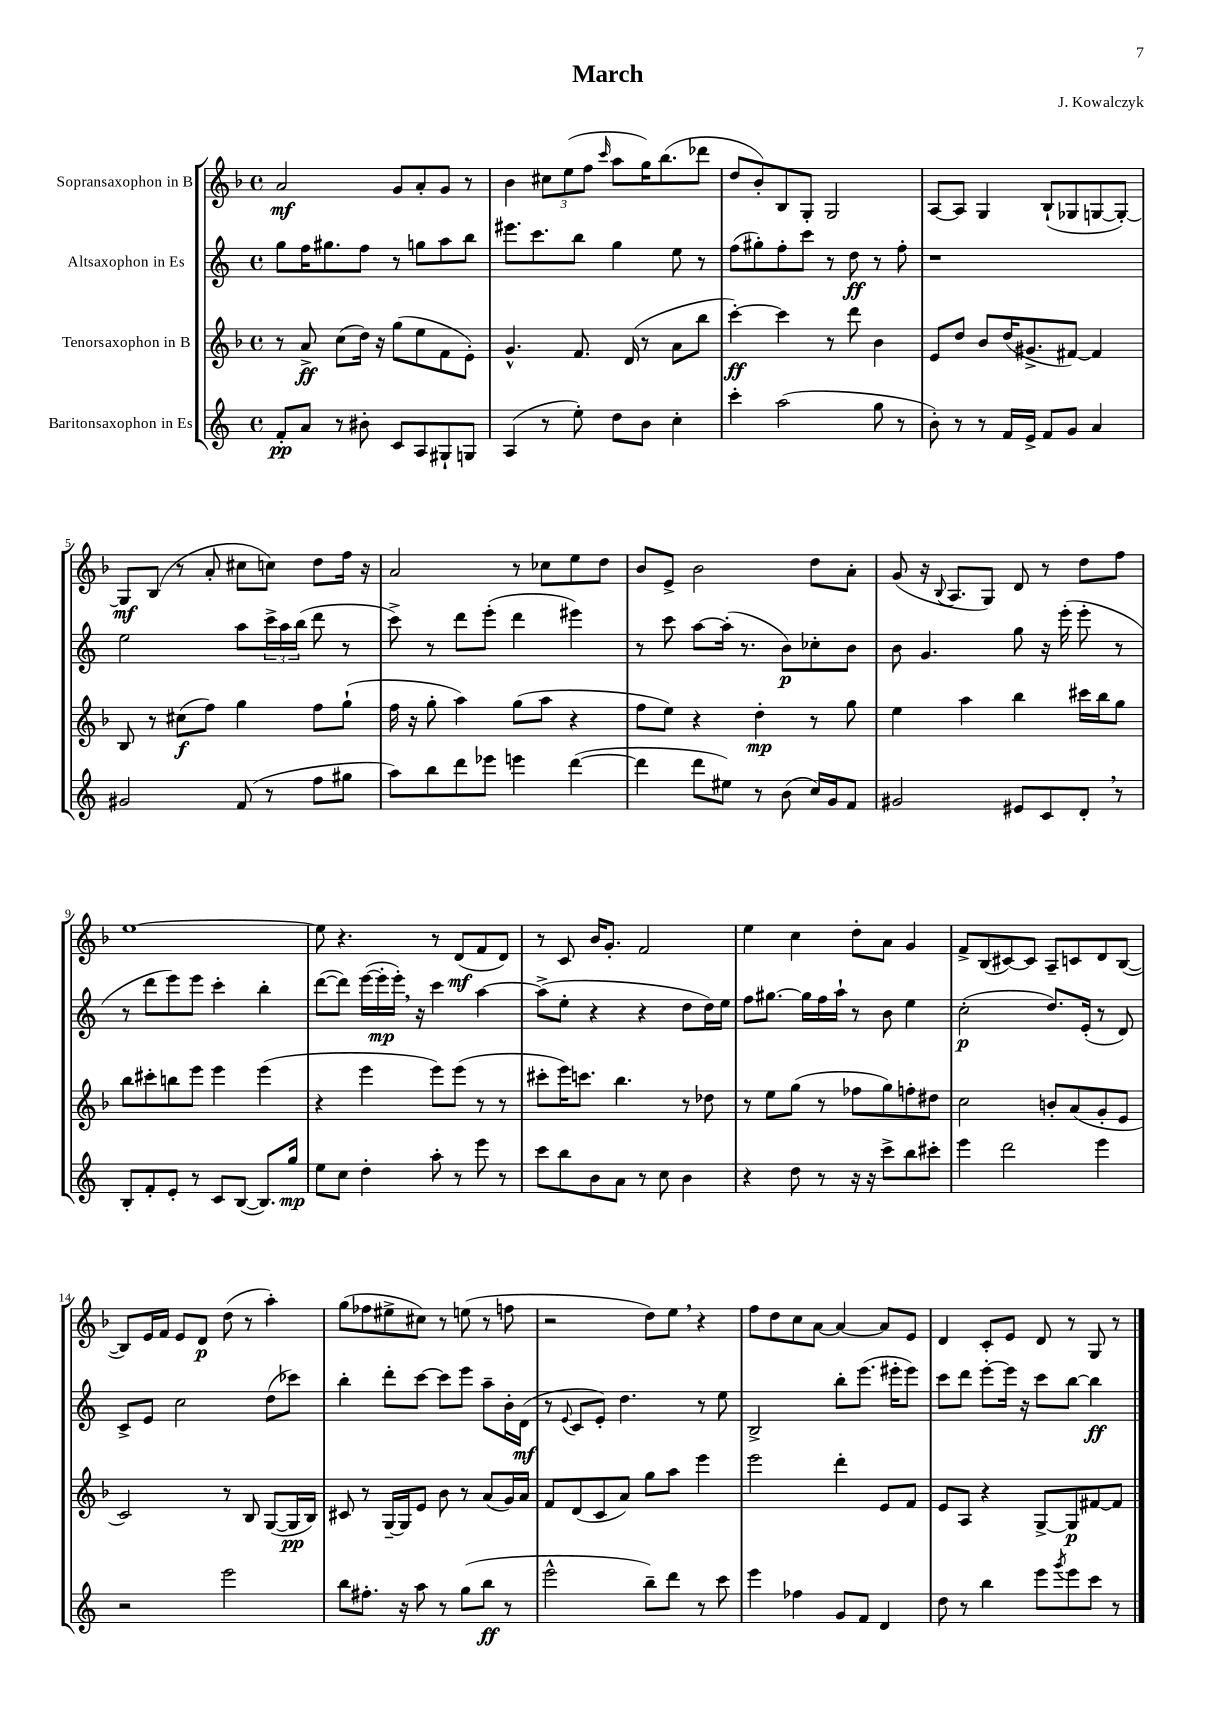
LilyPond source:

\header { title = "March" composer = "J. Kowalczyk" }
<<
\new StaffGroup <<
\new Staff = "s0" \with { instrumentName = "Sopransaxophon in B" } {
    \clef treble \key f \major \defaultTimeSignature \time 4/4
    a'2\mf g'8 a'8-. g'8 r8 |
    bes'4 \tuplet 3/2 { cis''8 e''8( f''8 } \grace { c'''16 } a''8 g''16) bes''8.( des'''8 |
    d''8 bes'8-.) bes8 g8-. g2 |
    a8~ a8 g4 bes8-!( ges8 g8~ g8~-.) |
    g8\mf bes8( r8 a'8-. cis''8 c''8) d''8 f''16 r16 |
    a'2 r8 ces''8 e''8 d''8 |
    bes'8 e'8-> bes'2 d''8 a'8-. |
    g'8( r16 \appoggiatura { bes8 } a8. g8) d'8 r8 d''8 f''8 |
    e''1~ |
    e''8 r4. r8 d'8\mf( f'8 d'8) |
    r8 c'8 bes'16 g'8.-. f'2 |
    e''4 c''4 d''8-. a'8 g'4 |
    f'8-> bes8( cis'8~) cis'8 a8-- c'8 d'8 bes8~( |
    bes8) e'16 f'16 e'8 d'8\p d''8( r8 a''4-.) |
    g''8( fes''8 eis''8-> cis''8) r8 e''8( r8 f''8 |
    r2 d''8) e''8 \breathe r4 |
    f''8 d''8 c''8 a'8~ a'4~ a'8 e'8 |
    d'4 c'8-. e'8 d'8 r8 g8 r8 \bar "|." |
}
\new Staff = "s1" \with { instrumentName = "Altsaxophon in Es" } {
    \clef treble \key c \major \defaultTimeSignature \time 4/4
    g''8 f''16 gis''8. f''8 r8 g''8 a''8 b''8 |
    eis'''8. c'''8. b''8 g''4 e''8 r8 |
    f''8( gis''8-.) f''8-. c'''8 r8 d''8\ff r8 f''8-. |
    r1 |
    e''2 a''8 \tuplet 3/2 { c'''16-> a''16 b''16( } d'''8 r8 |
    c'''8->) r8 d'''8 e'''8-.( d'''4 eis'''4) |
    r8 c'''8 a''8~ a''16-.( r8. b'8\p) ces''8-. b'8 |
    b'8 g'4. g''8 r16 e'''16-.( e'''8-. r8 |
    r8 d'''8 e'''8) e'''8 c'''4-. b''4-. |
    d'''8~( d'''8) e'''16~( e'''16-.\mp e'''16-.) \breathe r16 c'''4 a''4~ |
    a''8->( e''8-. r4 r4 d''8 d''16) e''16 |
    f''8 gis''8.~ gis''16 f''16 a''16-! r8 b'8 e''4 |
    c''2-.\p( d''8.) e'16-.( r8 d'8) |
    c'8-> e'8 c''2 d''8( ces'''8) |
    b''4-. d'''8-. c'''8~ c'''8 e'''8 a''8-- b'16-. d'16\mf( |
    r8 \appoggiatura { e'8 } c'8 e'8-.) d''4. r8 e''8 |
    b2-> b''8-. e'''8.( eis'''16-. eis'''8) |
    c'''8 d'''8 e'''8~-. e'''16 r16 c'''8 b''8~ b''4\ff \bar "|." |
}
\new Staff = "s2" \with { instrumentName = "Tenorsaxophon in B" } {
    \clef treble \key f \major \defaultTimeSignature \time 4/4
    r8 a'8->\ff c''8( d''16) r16 g''8( e''8 f'8 e'8-.) |
    g'4.-^ f'8. d'16( r8 a'8 bes''8 |
    c'''4~-.\ff) c'''4 r8 d'''8 bes'4 |
    e'8 d''8 bes'8 d''16( gis'8.-> fis'8~) fis'4 |
    bes8 r8 cis''8\f( f''8) g''4 f''8 g''8-!( |
    f''16 r16 g''8-. a''4) g''8( a''8 r4 |
    f''8 e''8) r4 d''4-.\mp r8 g''8 |
    e''4 a''4 bes''4 cis'''16 bes''16 g''8 |
    bes''8 cis'''8-. b''8 e'''8 e'''4 e'''4( |
    r4 e'''4 e'''8) e'''8( r8 r8 |
    cis'''8-. e'''16) c'''8. bes''4. r8 des''8 |
    r8 e''8 g''8( r8 fes''8 g''8) f''8-. dis''8 |
    c''2 b'8-. a'8( g'8-. e'8 |
    c'2) r8 bes8 g8~( g16\pp bes16) |
    cis'8 r8 g16~-- g16 e'8 bes'8 r8 a'8( g'16) a'16 |
    f'8 d'8( c'8 a'8) g''8 a''8 e'''4 |
    e'''2 d'''4-. e'8 f'8 |
    e'8 a8 r4 g8~-> g8\p fis'8~ fis'8 \bar "|." |
}
\new Staff = "s3" \with { instrumentName = "Baritonsaxophon in Es" } {
    \clef treble \key c \major \defaultTimeSignature \time 4/4
    f'8-.\pp a'8 r8 bis'8-. c'8 a8 gis8-! g8 |
    a4( r8 e''8-.) d''8 b'8 c''4-. |
    c'''4-. a''2( g''8 r8 |
    b'8-.) r8 r8 f'16 e'16-> f'8 g'8 a'4 |
    gis'2 f'8( r8 f''8 gis''8 |
    a''8) b''8 d'''8 ees'''8 e'''4 d'''4~( |
    d'''4 d'''8 eis''8) r8 b'8( c''16) g'16 f'8 |
    gis'2 eis'8 c'8 d'8-. \breathe r8 |
    b8-. f'8-. e'8-. r8 c'8 b8~( b8.) g''16\mp |
    e''8 c''8 d''4-. a''8-. r8 e'''8 r8 |
    c'''8 b''8 b'8 a'8 r8 c''8 b'4 |
    r4 d''8 r8 r16 r16 c'''8-> b''8 cis'''8-. |
    e'''4 d'''2 e'''4 |
    r2 e'''2 |
    b''8 fis''8.-. r16 a''8 r8 g''8( b''8\ff r8 |
    e'''2-^ b''8--) d'''8 r8 c'''8 |
    e'''4 fes''4 g'8 f'8 d'4 |
    d''8 r8 b''4 e'''8 \acciaccatura { g'''8 } e'''8 c'''8 r8 \bar "|." |
}
>>
>>
